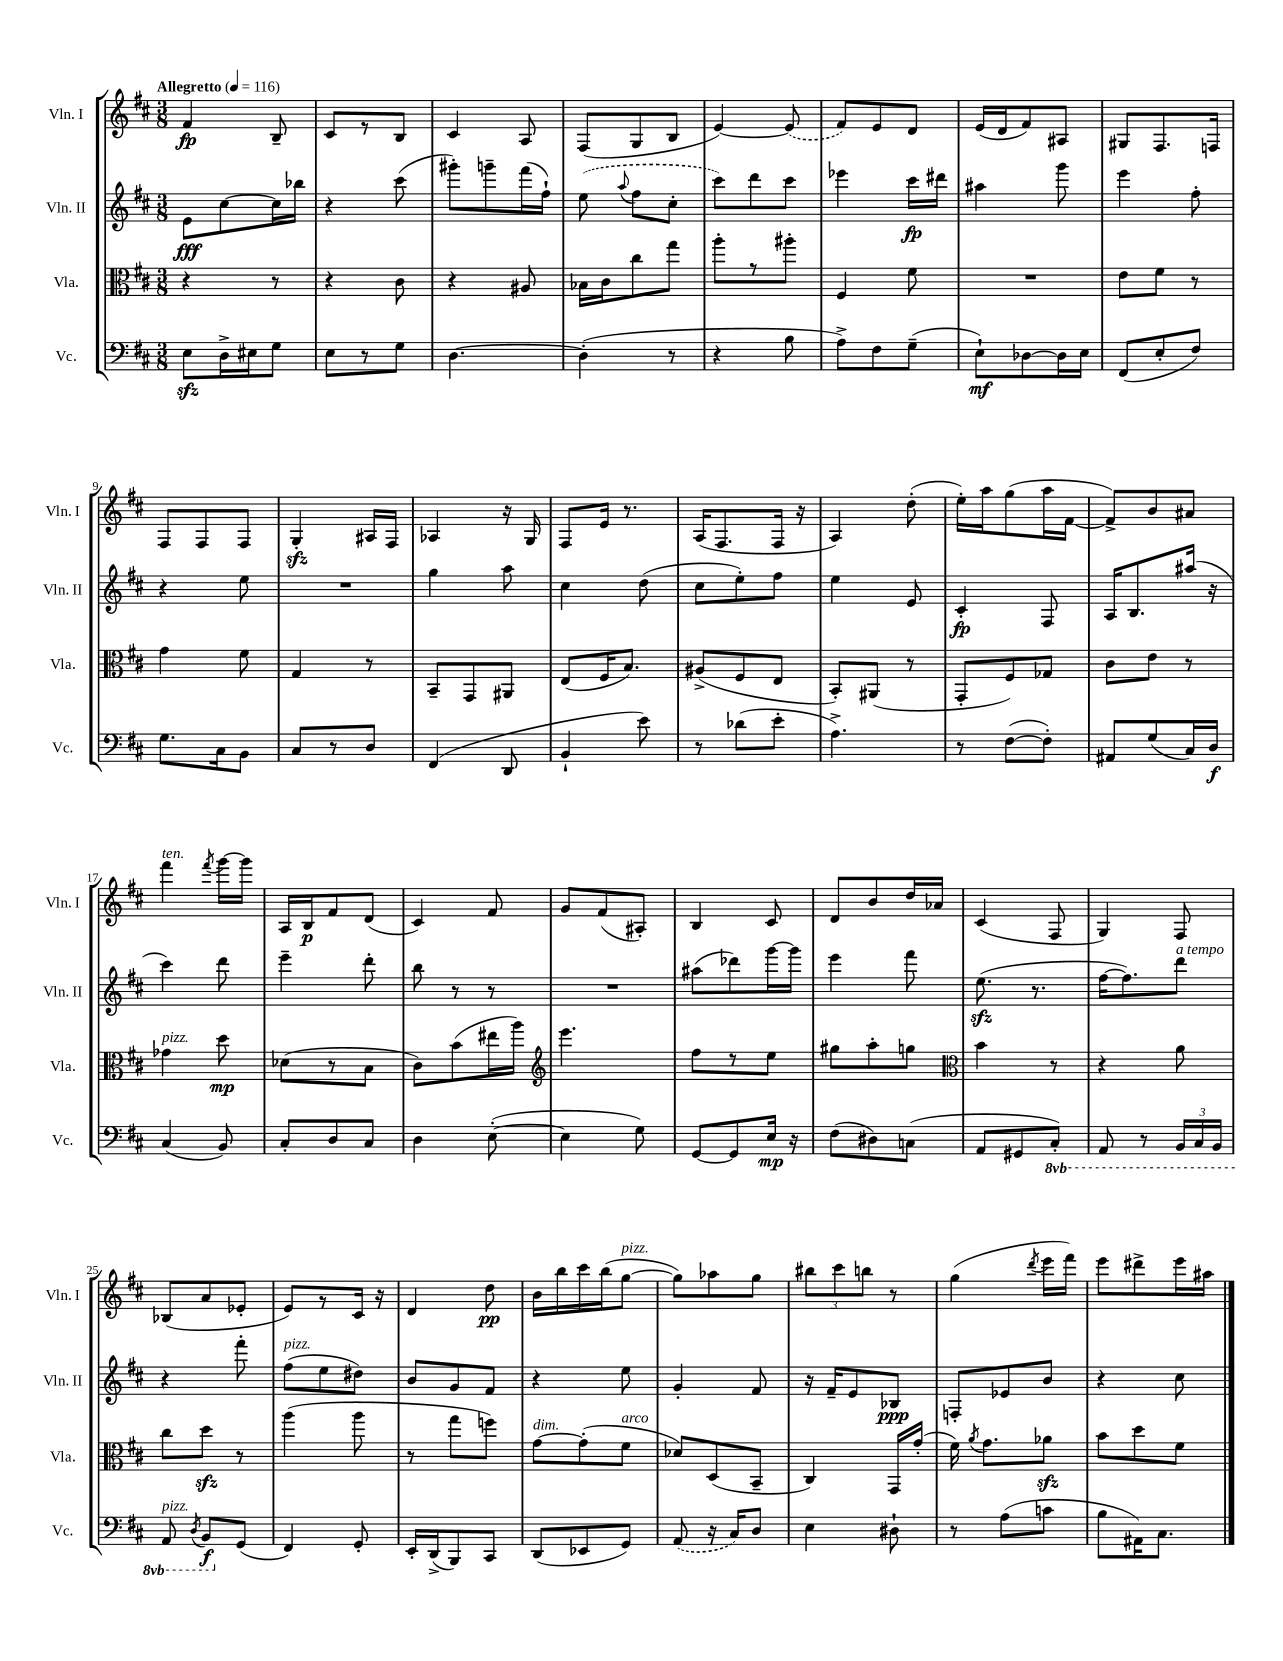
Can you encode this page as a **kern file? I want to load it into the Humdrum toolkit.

**kern	**dynam	**kern	**dynam	**kern	**dynam	**kern	**dynam
*part4	*part4	*part3	*part3	*part2	*part2	*part1	*part1
*staff4	*staff4	*staff3	*staff3	*staff2	*staff2	*staff1	*staff1
*I"Vc.	*	*I"Vla.	*	*I"Vln. II	*	*I"Vln. I	*
*I'Vc.	*	*I'Vla.	*	*I'Vln. II	*	*I'Vln. I	*
*clefF4	*	*clefC3	*	*clefG2	*	*clefG2	*
*k[f#c#]	*	*k[f#c#]	*	*k[f#c#]	*	*k[f#c#]	*
*M3/8	*	*M3/8	*	*M3/8	*	*M3/8	*
*MM116	*	*MM116	*	*MM116	*	*MM116	*
=1	=1	=1	=1	=1	=1	=1	=1
!	!	!	!	!	!	!LO:TX:a:B:t=Allegretto	!
8Ezz\L	.	4r	.	8e\L	fff	4f#/	fp
16D^\L	.	.	.	[8cc#\	.	.	.
16E#X\J	.	.	.	.	.	.	.
8G\J	.	8r	.	16cc#\L]	.	8B~/	.
.	.	.	.	16bb-X\JJ	.	.	.
=2	=2	=2	=2	=2	=2	=2	=2
8E\L	.	4r	.	4r	.	8c#/L	.
8r	.	.	.	.	.	8r	.
8G\J	.	8c#\	.	(8ccc#\	.	8B/J	.
=3	=3	=3	=3	=3	=3	=3	=3
[4.D\	.	4r	.	8ggg#X'\L)	.	4c#/	.
.	.	.	.	8gggn~\	.	.	.
.	.	8A#X/	.	(16fff#\L	.	8A/	.
.	.	.	.	16ff#`\JJ)	.	.	.
=4	=4	=4	=4	=4	=4	=4	=4
(4D'\]	.	16B-X\LL	.	(8ee\	.	(8F#/L	.
.	.	16c#\J	.	.	.	.	.
.	.	.	.	8qqaa/	.	.	.
.	.	8cc#\	.	8ff#\L	.	8G/	.
8r	.	8gg\J	.	8cc#'\J	.	8B/J	.
=5	=5	=5	=5	=5	=5	=5	=5
4r	.	8aa'\L	.	8ccc#\L)	.	[4e/)	.
.	.	8r	.	8ddd\	.	.	.
8B\	.	8aa#X'\J	.	8ccc#\J	.	(8e/]	.
=6	=6	=6	=6	=6	=6	=6	=6
8A^\L)	.	4F#/	.	4eee-X\	.	8f#/L)	.
8F#\	.	.	.	.	.	8e/	.
(8G~\J	.	8f#\	.	16ccc#\LL	fp	8d/J	.
.	.	.	.	16ddd#X\JJ	.	.	.
=7	=7	=7	=7	=7	=7	=7	=7
8E`\L)	mf	4.r	.	4aa#X\	.	(16e/LL	.
.	.	.	.	.	.	16d/J	.
[8D-X\	.	.	.	.	.	8f#/)	.
16D-\L]	.	.	.	8ggg\	.	8A#X/J	.
16E\JJ	.	.	.	.	.	.	.
=8	=8	=8	=8	=8	=8	=8	=8
(8FF#/L	.	8e\L	.	4eee\	.	8G#X/L	.
8E'/	.	8f#\J	.	.	.	8.F#/	.
8F#/J)	.	8r	.	8ff#'\	.	.	.
.	.	.	.	.	.	16Fn/Jk	.
!!LO:LB:g=z
=9	=9	=9	=9	=9	=9	=9	=9
8.G\L	.	4g\	.	4r	.	8F#/L	.
.	.	.	.	.	.	8F#/	.
16C#\k	.	.	.	.	.	.	.
8BB\J	.	8f#\	.	8ee\	.	8F#/J	.
=10	=10	=10	=10	=10	=10	=10	=10
8C#/L	.	4G/	.	4.r	.	4Gzz'/	.
8r	.	.	.	.	.	.	.
8D/J	.	8r	.	.	.	16A#X/LL	.
.	.	.	.	.	.	16F#/JJ	.
=11	=11	=11	=11	=11	=11	=11	=11
(4FF#/	.	8BB~/L	.	4gg\	.	4A-X/	.
.	.	8GG/	.	.	.	.	.
8DD/	.	8AA#X/J	.	8aa\	.	16r	.
.	.	.	.	.	.	16G/	.
=12	=12	=12	=12	=12	=12	=12	=12
4BB`/	.	(8E/L	.	4cc#\	.	8F#/L	.
.	.	16F#/K	.	.	.	16e/Jk	.
.	.	8.B/J)	.	.	.	8.r	.
8e\)	.	.	.	(8dd\	.	.	.
=13	=13	=13	=13	=13	=13	=13	=13
8r	.	(8A#X^/L	.	8cc#\L	.	(16A/KL	.
.	.	.	.	.	.	8.F#/	.
(8d-X\L	.	8F#/	.	8ee'\)	.	.	.
8e'\J	.	8E/J	.	8ff#\J	.	16F#/Jk	.
.	.	.	.	.	.	16r	.
=14	=14	=14	=14	=14	=14	=14	=14
4.A^\)	.	8BB'/L)	.	4ee\	.	4A/)	.
.	.	(8AA#X/J	.	.	.	.	.
.	.	8r	.	8e/	.	(8dd'\	.
=15	=15	=15	=15	=15	=15	=15	=15
8r	.	8GG'/L	.	4c#'/	fp	16ee'\LL)	.
.	.	.	.	.	.	16aa\J	.
([8F#\L	.	8F#/)	.	.	.	(8gg\	.
8F#'\J])	.	8G-X/J	.	8F#/	.	16aa\L	.
.	.	.	.	.	.	[16f#\JJ	.
=16	=16	=16	=16	=16	=16	=16	=16
8AA#X/L	.	8c#\L	.	16A/KL	.	8f#^/L])	.
.	.	.	.	8.B/	.	.	.
(8G/	.	8e\J	.	.	.	8b/	.
16C#/L)	.	8r	.	(16aa#X/Jk	.	8a#X/J	.
16D/JJ	f	.	.	16r	.	.	.
!!LO:LB:g=z
=17	=17	=17	=17	=17	=17	=17	=17
!	!	!	!	!	!	!LO:TX:a:i:t=ten.	!
!	!	!LO:TX:a:i:t=pizz.	!	!	!	!	!
(4C#/	.	4g-X\	.	4ccc#\)	.	4fff#\	.
.	.	.	.	.	.	8qfff#/	.
8BB/)	.	8dd\	mp	8ddd\	.	[16ggg\LL	.
.	.	.	.	.	.	16ggg\JJ]	.
=18	=18	=18	=18	=18	=18	=18	=18
8C#'/L	.	(8d-X\L	.	4eee~\	.	16A/LL	.
.	.	.	.	.	.	16B/J	p
8D/	.	8r	.	.	.	8f#/	.
8C#/J	.	8B\J	.	8ddd'\	.	(8d/J	.
=19	=19	=19	=19	=19	=19	=19	=19
4D\	.	8c#\L)	.	8bb\	.	4c#/)	.
.	.	(8b\	.	8r	.	.	.
([8E'\	.	16ee#X\L	.	8r	.	8f#/	.
.	.	16aa\JJ)	.	.	.	.	.
=20	=20	=20	=20	=20	=20	=20	=20
*	*	*clefG2	*	*	*	*	*
4E\]	.	4.eee\	.	4.r	.	8g/L	.
.	.	.	.	.	.	(8f#/	.
8G\)	.	.	.	.	.	8A#X'/J)	.
=21	=21	=21	=21	=21	=21	=21	=21
[8GG/L	.	8ff#\L	.	(8aa#X\L	.	4B/	.
8GG/]	.	8r	.	8ddd-X\)	.	.	.
16E/Jk	mp	8ee\J	.	[16ggg\L	.	8c#/	.
16r	.	.	.	16ggg\JJ]	.	.	.
=22	=22	=22	=22	=22	=22	=22	=22
(8F#\L	.	8gg#X\L	.	4eee\	.	8d/L	.
8D#X\)	.	8aa'\	.	.	.	8b/	.
(8Cn\J	.	8ggn\J	.	8fff#\	.	16dd/L	.
.	.	.	.	.	.	16a-X/JJ	.
=23	=23	=23	=23	=23	=23	=23	=23
*	*	*clefC3	*	*	*	*	*
8AA/L	.	4b\	.	(8.eezz\	.	(4c#/	.
8GG#X/	.	.	.	.	.	.	.
.	.	.	.	8.r	.	.	.
*8ba	*	*	*	*	*	*	*
8CC#'/J)	.	8r	.	.	.	8F#/	.
=24	=24	=24	=24	=24	=24	=24	=24
8AAA/	.	4r	.	[16ff#\KL	.	4G/)	.
.	.	.	.	8.ff#\])	.	.	.
8r	.	.	.	.	.	.	.
!	!	!	!	!LO:TX:a:i:t=a tempo	!	!	!
24BBB/LL	.	8a\	.	8ddd\J	.	8F#/	.
24CC#/	.	.	.	.	.	.	.
24BBB/JJ	.	.	.	.	.	.	.
!!LO:LB:g=z
=25	=25	=25	=25	=25	=25	=25	=25
!LO:TX:a:i:t=pizz.	!	!	!	!	!	!	!
8AAA/	.	8cc#\L	.	4r	.	(8B-X/L	.
8qDD/	.	.	.	.	.	.	.
8BBB/L	f	8ddzz\J	.	.	.	8a/	.
*X8ba	*	*	*	*	*	*	*
(8GG/J	.	8r	.	8fff#'\	.	8e-X'/J	.
=26	=26	=26	=26	=26	=26	=26	=26
!	!	!	!	!LO:TX:a:i:t=pizz.	!	!	!
4FF#/)	.	(4aa\	.	(8ff#\L	.	8e/L)	.
.	.	.	.	8ee\	.	8r	.
8GG'/	.	8aa\	.	8dd#X\J)	.	16c#/Jk	.
.	.	.	.	.	.	16r	.
=27	=27	=27	=27	=27	=27	=27	=27
16EE'/LL	.	8r	.	8b/L	.	4d/	.
(16DD^/J	.	.	.	.	.	.	.
8BBB/)	.	8gg\L	.	8g/	.	.	.
8CC#/J	.	8ffn\J)	.	8f#/J	.	8dd\	pp
=28	=28	=28	=28	=28	=28	=28	=28
!	!	!LO:TX:a:i:t=dim.	!	!	!	!	!
(8DD/L	.	[8g\L	.	4r	.	16b\LL	.
.	.	.	.	.	.	16bb\	.
8EE-X/	.	(8g'\]	.	.	.	16ccc#\	.
.	.	.	.	.	.	(16bb\J	.
!	!	!	!	!	!	!LO:TX:a:i:t=pizz.	!
!	!	!LO:TX:a:i:t=arco	!	!	!	!	!
8GG/J)	.	8f#\J	.	8ee\	.	[8gg\J	.
=29	=29	=29	=29	=29	=29	=29	=29
(8AA/	.	8d-X/L)	.	4g'/	.	8gg\L])	.
16r	.	(8D/	.	.	.	8aa-X\	.
16C#/KL)	.	.	.	.	.	.	.
8D/J	.	8BB~/J	.	8f#/	.	8gg\J	.
=30	=30	=30	=30	=30	=30	=30	=30
4E\	.	4C#/)	.	16r	.	12bb#X\L	.
.	.	.	.	16f#~/KL	.	.	.
.	.	.	.	.	.	12ccc#\	.
.	.	.	.	8e/	.	.	.
.	.	.	.	.	.	12bbn\J	.
8D#X`\	.	16GG/LL	.	8B-X/J	ppp	8r	.
.	.	(16g'/JJ	.	.	.	.	.
=31	=31	=31	=31	=31	=31	=31	=31
8r	.	16f#\)	.	8Fn'/L	.	(4gg\	.
.	.	8qa/	.	.	.	.	.
.	.	8.g\L	.	.	.	.	.
(8A\L	.	.	.	8e-X/	.	.	.
.	.	.	.	.	.	8qddd/	.
8cn\J	.	8a-Xzz\J	.	8b/J	.	16eee\LL	.
.	.	.	.	.	.	16fff#\JJ)	.
=32	=32	=32	=32	=32	=32	=32	=32
8B\L	.	8b\L	.	4r	.	8eee\L	.
16AA#X\K)	.	8dd\	.	.	.	8ddd#X^\	.
8.C#\J	.	.	.	.	.	.	.
.	.	8f#\J	.	8cc#\	.	16eee\L	.
.	.	.	.	.	.	16aa#X\JJ	.
==	==	==	==	==	==	==	==
*-	*-	*-	*-	*-	*-	*-	*-
